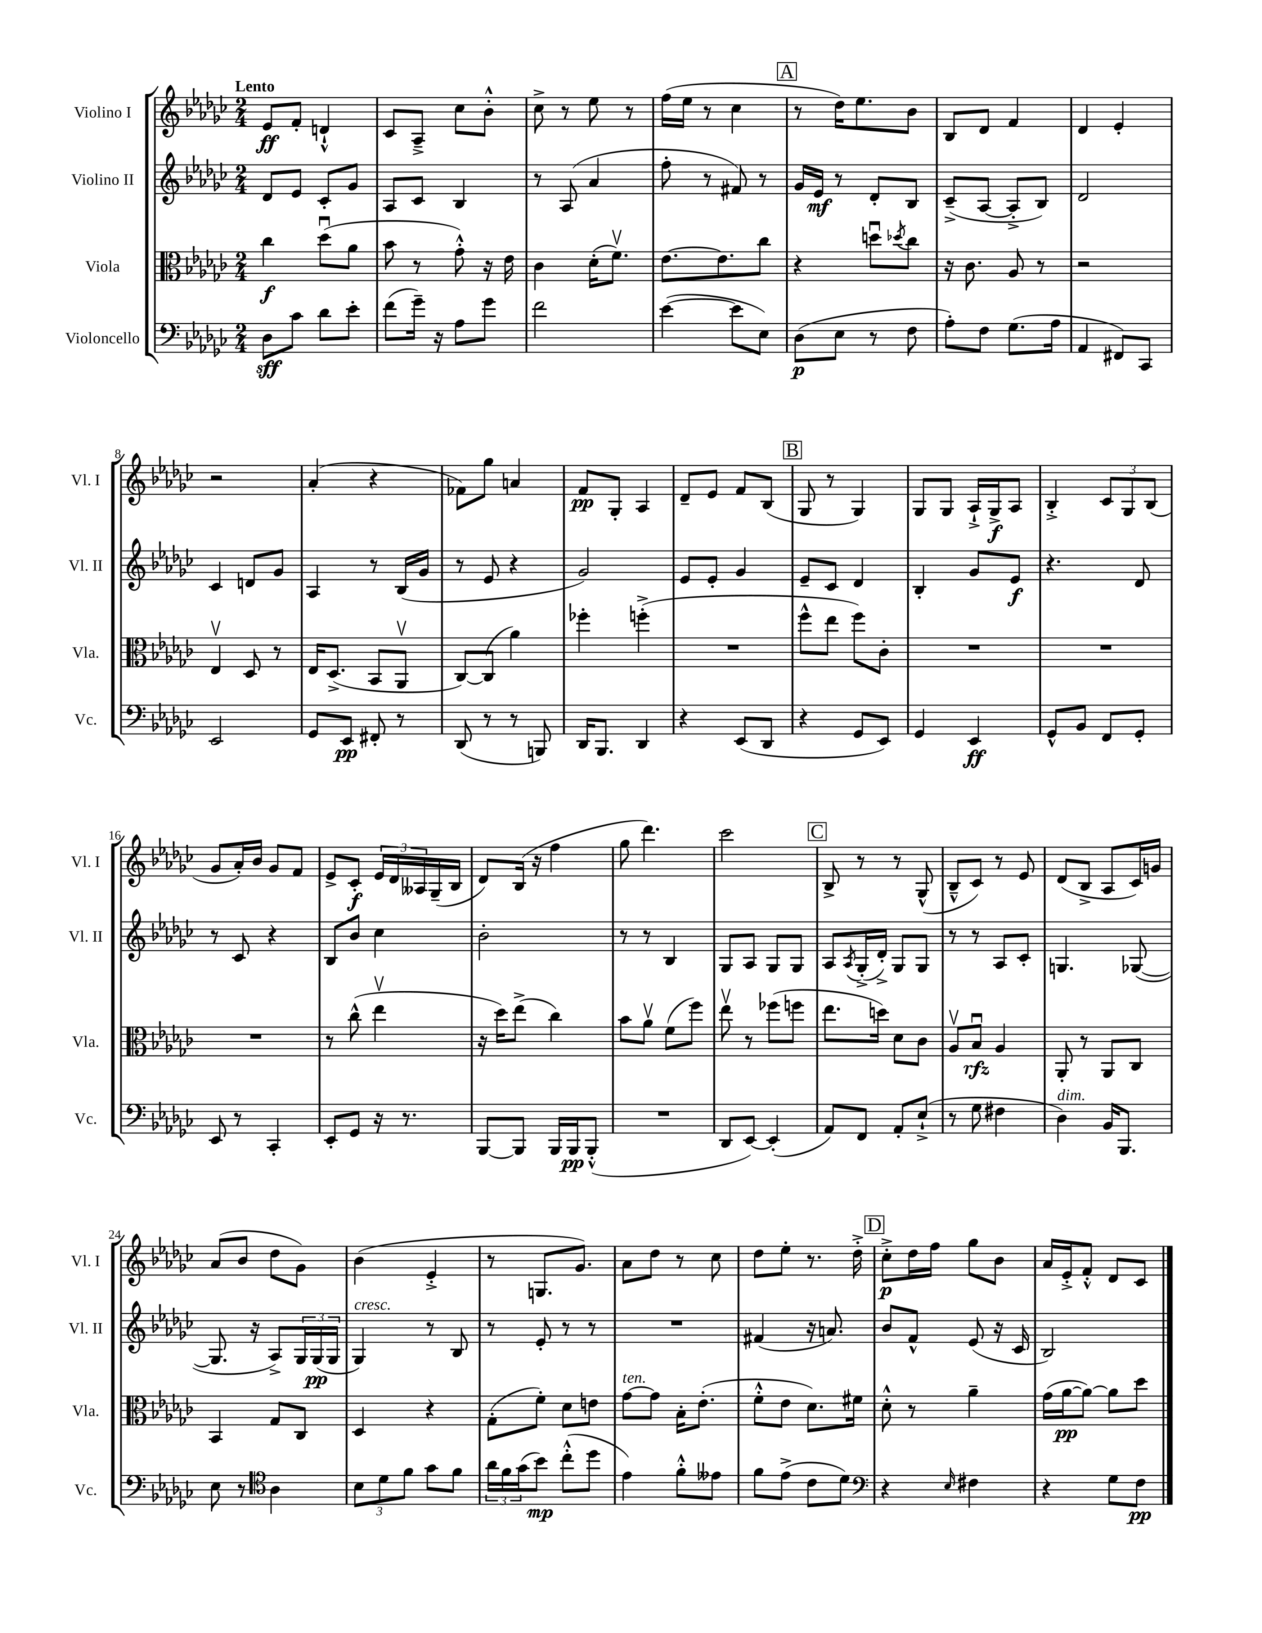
<<
\new StaffGroup <<
\new Staff = "s0" \with { instrumentName = "Violino I" shortInstrumentName = "Vl. I" } {
    \clef treble \key ges \major \numericTimeSignature \time 2/4 \tempo "Lento"
    ees'8\ff f'8-. d'4-!-^ |
    ces'8 aes8---> ces''8 bes'8-.-^ |
    ces''8-> r8 ees''8 r8 |
    f''16( ees''16 r8 ces''4 |
    \mark \markup { \box "A" } r8 des''16) ees''8. bes'8 |
    bes8 des'8 f'4 |
    des'4 ees'4-. |
    r2 |
    aes'4-.( r4 |
    fes'8) ges''8 a'4 |
    f'8\pp ges8-. aes4 |
    des'8-- ees'8 f'8 bes8( |
    \mark \markup { \box "B" } ges8 r8 ges4) |
    ges8 ges8 aes16-!-> ges16->\f aes8 |
    bes4-.-> \tuplet 3/2 { ces'8 ges8 bes8( } |
    ges'8 aes'16-.) bes'16 ges'8 f'8 |
    ees'8-> ces'8-.\f \tuplet 3/2 { ees'16 des'16 aeses16 } ges16--( bes16 |
    des'8) bes16( r16 f''4 |
    ges''8 des'''4.) |
    ces'''2 |
    \mark \markup { \box "C" } bes8-> r8 r8 ges8-^( |
    bes8---^ ces'8) r8 ees'8 |
    des'8( bes8-> aes8 ces'16) g'16 |
    aes'8( bes'8 des''8 ges'8) |
    bes'4( ees'4-.-> |
    r8 g8. ges'8.) |
    aes'8 des''8 r8 ces''8 |
    des''8 ees''8-. r8. des''16-.-> |
    \mark \markup { \box "D" } ces''8-.->\p des''16 f''16 ges''8 bes'8 |
    aes'16 ees'16-.-> f'8-.-^ des'8 ces'8 \bar "|." |
}
\new Staff = "s1" \with { instrumentName = "Violino II" shortInstrumentName = "Vl. II" } {
    \clef treble \key ges \major \numericTimeSignature \time 2/4
    des'8 ees'8 ces'8-. ges'8 |
    aes8 ces'8 bes4 |
    r8 aes8( aes'4 |
    f''8-. r8 fis'8) r8 |
    \mark \markup { \box "A" } ges'16 ees'16\mf r8 des'8-. bes8 |
    ces'8--->( aes8~ aes8-.-> bes8) |
    des'2 |
    ces'4 d'8 ges'8 |
    aes4 r8 bes16( ges'16 |
    r8 ees'8 r4 |
    ges'2) |
    ees'8 ees'8-. ges'4 |
    \mark \markup { \box "B" } ees'8-- ces'8 des'4 |
    bes4-. ges'8 ees'8\f |
    r4. des'8 |
    r8 ces'8 r4 |
    bes8 bes'8 ces''4 |
    bes'2-. |
    r8 r8 bes4 |
    ges8 aes8 ges8 ges8 |
    \mark \markup { \box "C" } aes8 \acciaccatura { aes8 } ges16-.->( des'16-.->) ges8 ges8 |
    r8 r8 aes8 ces'8-. |
    g4. ges8~( |
    ges8. r16 aes8->) \tuplet 3/2 { ges16 ges16\pp( ges16 } |
    ges4^\markup { \italic "cresc." }) r8 bes8 |
    r8 ees'8-. r8 r8 |
    R2 |
    fis'4( r16 a'8.) |
    \mark \markup { \box "D" } bes'8 f'8-^ ees'8( r16 ces'16 |
    bes2) \bar "|." |
}
\new Staff = "s2" \with { instrumentName = "Viola" shortInstrumentName = "Vla." } {
    \clef alto \key ges \major \numericTimeSignature \time 2/4
    ces''4\f des''8\downbow( aes'8 |
    bes'8 r8 ges'8-.-^) r16 ees'16 |
    ces'4 des'16-.( f'8.\upbow) |
    ees'8.~ ees'8. ces''8 |
    \mark \markup { \box "A" } r4 d''8\downbow \acciaccatura { des''8 } ces''8 |
    r16 ces'8. aes8 r8 |
    r2 |
    ees4\upbow des8 r8 |
    ees16 des8.->( bes,8 aes,8\upbow |
    ces8~) ces8( aes'4) |
    fes''4-. f''4-.->( |
    R2 |
    \mark \markup { \box "B" } f''8-^ ees''8 f''8) ces'8-. |
    R2 |
    R2 |
    R2 |
    r8 ces''8-^( ees''4\upbow |
    r16 des''16) ees''8->( ces''4) |
    bes'8 aes'8\upbow f'8( f''8) |
    ees''8\upbow r8 fes''8( f''8 |
    \mark \markup { \box "C" } ees''8. d''16) des'8 ces'8 |
    aes8\upbow bes8\downbow\rfz aes4 |
    aes,8-. r8 aes,8 ces8 |
    bes,4 ges8 ces8 |
    des4 r4 |
    ges8-.( f'8-.) des'8 e'8 |
    ges'8~^\markup { \italic "ten." } ges'8 bes16-. ees'8.-.( |
    f'8-.-^ ees'8 des'8.) fis'16 |
    \mark \markup { \box "D" } des'8-.-^ r8 aes'4-- |
    ges'16( aes'16~\pp aes'8~) aes'8 des''8 \bar "|." |
}
\new Staff = "s3" \with { instrumentName = "Violoncello" shortInstrumentName = "Vc." } {
    \clef bass \key ges \major \numericTimeSignature \time 2/4
    des8\sff ces'8 des'8 ees'8-. |
    f'8( ges'16--) r16 aes8 ges'8 |
    f'2 |
    ees'4~( ees'8 ees8) |
    \mark \markup { \box "A" } des8\p( ees8 r8 f8 |
    aes8-.) f8 ges8.( aes16 |
    aes,4 fis,8) ces,8 |
    ees,2 |
    ges,8 ees,8\pp fis,8-. r8 |
    des,8( r8 r8 b,,8) |
    des,16 bes,,8. des,4 |
    r4 ees,8( des,8 |
    \mark \markup { \box "B" } r4 ges,8 ees,8) |
    ges,4 ees,4\ff |
    ges,8-^ bes,8 f,8 ges,8-. |
    ees,8 r8 ces,4-. |
    ees,8-. ges,8 r16 r8. |
    bes,,8~ bes,,8 bes,,16 bes,,16\pp bes,,8-.-^( |
    R2 |
    des,8 ees,8~) ees,4-.( |
    \mark \markup { \box "C" } aes,8) f,8 aes,8-. ees8-!->( |
    r8 ges8 fis4 |
    des4^\markup { \italic "dim." }) bes,16 bes,,8. |
    ees8 r8 \clef tenor aes4 |
    \tuplet 3/2 { bes8 des'8 f'8 } ges'8 f'8 |
    \tuplet 3/2 { aes'16 f'16 ges'16( } bes'8\mp) ces''8-.-^( des''8 |
    ees'4) f'8-.-^ eeses'8 |
    f'8 ees'8->( ces'8 des'8) |
    \mark \markup { \box "D" } \clef bass r4 \grace { ees16 } fis4 |
    r4 ges8 f8\pp \bar "|." |
}
>>
>>
